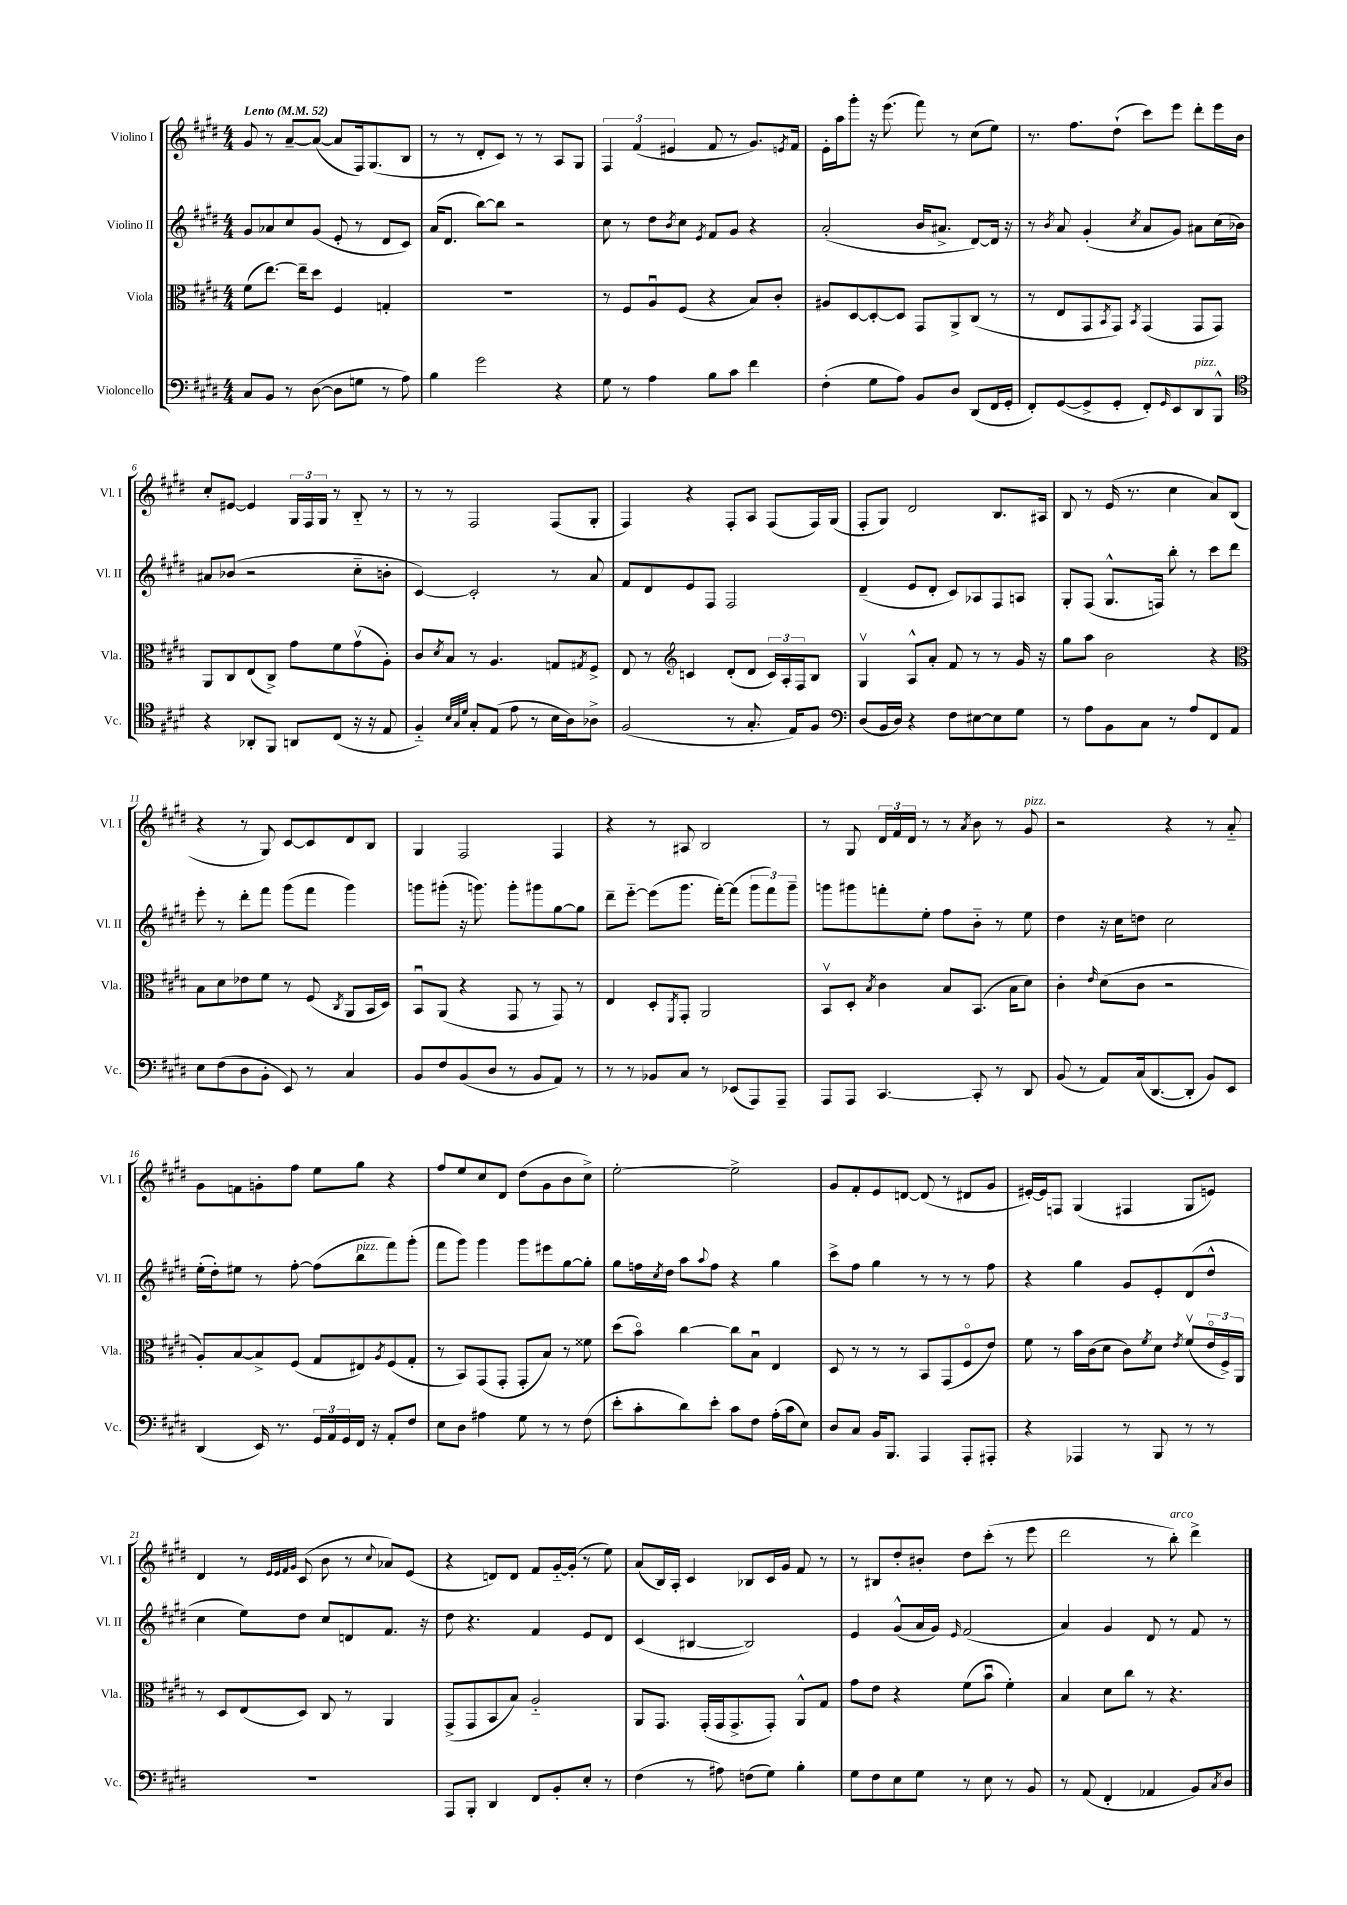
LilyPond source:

<<
\new StaffGroup <<
\new Staff = "s0" \with { instrumentName = "Violino I" shortInstrumentName = "Vl. I" } {
    \clef treble \key e \major \numericTimeSignature \time 4/4 \tempo "Lento" 4 = 52
    gis'8 r8 a'8~-- a'8~( a'8 fis16) gis8.( b8 |
    r8 r8 dis'8-. cis'8) r8 r8 a8 gis8 |
    \tuplet 3/2 { fis4 fis'4( eis'4 } fis'8 r8 gis'8.) \acciaccatura { e'8 } fis'16 |
    e'16-. a''16 gis'''8-. r16 e'''8.( fis'''8) r8 cis''8( e''8) |
    r8. fis''8. dis''8-!( cis'''8) e'''8 dis'''8-. e'''16 b'16 |
    cis''8-. eis'8~ eis'4 \tuplet 3/2 { gis16 fis16 gis16 } r8 b8-_ r8 |
    r8 r8 fis2 fis8( gis8-. |
    fis4) r4 fis8-. a8 fis8( fis16) gis16( |
    fis8-. gis8) dis'2 b8. ais16 |
    b8 r8 e'16( r8. cis''4 a'8) b8( |
    r4 r8 gis8) cis'8~ cis'8 dis'8 b8 |
    gis4 fis2 fis4 |
    r4 r8 ais8 b2 |
    r8 gis8 \tuplet 3/2 { dis'16 fis'16 dis'16 } r8 r8 \acciaccatura { a'8 } b'8 r8 gis'8^\markup { \italic "pizz." } |
    r2 r4 r8 a'8-_ |
    gis'8 f'8 g'8-. fis''8 e''8 gis''8 r4 |
    fis''8 e''8 cis''8 dis'8 dis''8( gis'8 b'8 cis''8->) |
    e''2~-. e''2-> |
    gis'8 fis'8-. e'8 d'8~ d'8( r8 dis'8 gis'8 |
    eis'16~-.) eis'16 f8 gis4( fis4 gis8 e'8) |
    dis'4 r8 \grace { e'32 e'32 fis'32 gis'32 } cis'8( b'8 r8 \appoggiatura { cis''8 } aes'8) e'8( |
    r4 d'8) d'8 fis'8 gis'16~-_ gis'16-.( r8 e''8) |
    a'8( b16) a16-. cis'4 bes8 cis'16 gis'16 fis'8 r8 |
    r8 bis8 dis''8-. bis'8-. dis''8 cis'''8-.( r8 e'''8 |
    dis'''2 r8 b''8-.^\markup { \italic "arco" }) dis'''4-> \bar "|." |
}
\new Staff = "s1" \with { instrumentName = "Violino II" shortInstrumentName = "Vl. II" } {
    \clef treble \key e \major \numericTimeSignature \time 4/4
    gis'8 aes'8 cis''8 gis'8( e'8-. r8 dis'8 cis'8) |
    a'16( dis'8. b''8~) b''8 r2 |
    cis''8 r8 dis''8 \acciaccatura { b'8 } cis''8 \acciaccatura { e'8 } fis'8 gis'8 r4 |
    a'2-.( b'16 ais'8.-> dis'8~) dis'16 r16 |
    r8 \acciaccatura { b'8 } a'8 gis'4-.( \acciaccatura { cis''8 } a'8 gis'8) ais'8 cis''16( bes'16) |
    ais'8 bes'8( r2 cis''8-_ b'8-. |
    cis'4~) cis'2-. r8 a'8 |
    fis'8 dis'8 e'8 fis8 fis2 |
    dis'4--( e'8 dis'8-. cis'8) aes8 fis8 a8 |
    gis8-. fis8( gis8.-^ f16) b''8-. r8 cis'''8 dis'''8 |
    e'''8-. r8 dis'''8-. fis'''8 gis'''8( fis'''8 gis'''4) |
    g'''8 gis'''8-.( r16 g'''8.) g'''8-. gis'''8 gis''8~ gis''8 |
    dis'''8-- e'''8~-_ e'''8( gis'''8. fis'''16~-.) fis'''8( \tuplet 3/2 { gis'''8 fis'''8) gis'''8-- } |
    g'''8 gis'''8 f'''8-. e''8-. fis''8 b'8-_ r8 e''8 |
    dis''4 r16 cis''16 d''8 cis''2 |
    e''16-.( dis''16-.) eis''8 r8 fis''8~-. fis''8( b''8^\markup { \italic "pizz." } fis'''8) gis'''8-.( |
    fis'''8 gis'''8) gis'''4 gis'''8 eis'''8 gis''8~ gis''8-. |
    gis''8 f''16 \acciaccatura { cis''8 } dis''16 a''8 \appoggiatura { a''8 } f''8 r4 gis''4 |
    cis'''8-> fis''8 gis''4 r8 r8 r8 fis''8 |
    r4 gis''4 gis'8 e'8-. dis'8( dis''8-^ |
    cis''4 e''8) dis''8 cis''8 d'8 fis'8. r16 |
    dis''8 r4. fis'4 e'8 dis'8 |
    cis'4( bis4~ bis2) |
    e'4 gis'8-^( a'16 gis'16) \grace { e'16 } fis'2( |
    a'4) gis'4 dis'8 r8 fis'8 r8 \bar "|." |
}
\new Staff = "s2" \with { instrumentName = "Viola" shortInstrumentName = "Vla." } {
    \clef alto \key e \major \numericTimeSignature \time 4/4
    fis'8( e''8.~) e''16-- dis''8 fis4 g4-. |
    R1 |
    r8 fis8 a8\downbow fis8( r4 b8) cis'8-. |
    ais8 dis8~ dis8~-. dis8 gis,8 a,8-> cis8( r8 |
    r8 e8 gis,8 \acciaccatura { b,8 } gis,8) \acciaccatura { b,8 } gis,4( gis,8 gis,8) |
    a,8 cis8 e8( cis8->) gis'8 fis'8 gis'8\upbow( a8-.) |
    cis'8 \acciaccatura { dis'8 } b8 r8 a4. g8 \acciaccatura { gis8 } fis8-> |
    e8 r8 \clef treble c'4 dis'8-.( dis'8 \tuplet 3/2 { c'16) a16-. fis16 } b8 |
    gis4\upbow a8-^ a'8-. fis'8 r8 r8 gis'16 r16 |
    gis''8 a''8 b'2 r4 |
    \clef alto b8 dis'8 ees'8 fis'8 r8 fis8( \acciaccatura { cis8 } a,8 b,16 dis16) |
    b,8\downbow a,8( r4 gis,8 r8 gis,8) r8 |
    e4 dis8-. \acciaccatura { fis,8 } gis,8-. a,2 |
    b,8\upbow dis8-. \acciaccatura { b8 } cis'4 b8 b,8.( b16 dis'8) |
    cis'4-. \grace { e'16 } dis'8( cis'8 r2 |
    a8-.) b8~ b8-> fis8( gis8 eis8) \acciaccatura { a8 } fis8( gis8-. |
    r8 b,8) gis,8( gis,8-. gis,8-. b8) r8 fisis'8 |
    dis''8( b'8\flageolet) cis''4~ cis''8 b8\downbow e4 |
    dis8 r8 r8 r8 b,8 gis,8( fis8\flageolet e'8) |
    fis'8 r8 b'16 cis'16( dis'8 cis'8) \acciaccatura { fis'8 } dis'8 \acciaccatura { e'8 } fis'8\upbow( \tuplet 3/2 { e'16\flageolet fis16->) a,16 } |
    r8 dis8 e8( dis8) cis8 r8 a,4 |
    gis,8->( gis,8 b,8 b8) a2-_ |
    a,8 gis,8. gis,16-.( gis,16 gis,8.-> gis,8-.) a,8-^ gis8 |
    gis'8 e'8 r4 fis'8( b'8\downbow fis'4-.) |
    b4 dis'8 cis''8 r8 r4. \bar "|." |
}
\new Staff = "s3" \with { instrumentName = "Violoncello" shortInstrumentName = "Vc." } {
    \clef bass \key e \major \numericTimeSignature \time 4/4
    cis8 b,8 r8 dis8~( dis8 g8 r8 a8) |
    b4 gis'2 r4 |
    gis8 r8 a4 b8 cis'8 fis'4 |
    fis4-.( gis8 a8) b,8 dis8 dis,8( fis,16 gis,16-. |
    fis,8-.) gis,8~( gis,8-> gis,8-. fis,8-.) \grace { gis,16 } e,8 dis,8^\markup { \italic "pizz." } b,,8-^ |
    \clef tenor r4 aes,8-. fis,8 a,8 cis8( r16 r16 e8 |
    fis4-_) \grace { b32 gis32 dis'32 } gis8-. e8( e'8 r8 b16 a16) aes8-> |
    fis2( r8 gis8.-. e16) fis8 |
    \clef bass dis8( b,16 dis16) r4 fis8 eis8~ eis8 gis8 |
    r8 a8 b,8 cis8 r8 a8 fis,8 a,8 |
    e8 fis8( dis8 b,8-. e,8) r8 cis4 |
    b,8 fis8 b,8( dis8 r8 b,8 a,8) r8 |
    r8 r8 bes,8 cis8 r8 ees,8( a,,8) a,,8-- |
    a,,8 a,,8 cis,4.~ cis,8-. r8 dis,8 |
    b,8( r8 a,8) cis16( dis,8.~ dis,8-. b,8) e,8 |
    dis,4( e,16) r8. \tuplet 3/2 { gis,16 a,16 gis,16 } fis,16 r16 a,8-. fis8 |
    e8 dis8 ais4 gis8 r8 r8 fis8( |
    e'8-. cis'8-. dis'8) e'8-. cis'8 fis8 a16-.( cis'16 e8) |
    dis8 cis8 b,16 b,,8. a,,4 a,,8-. ais,,8-. |
    r4 aes,,4 r8 b,,8 r8 r8 |
    R1 |
    a,,8 b,,8-. dis,4 fis,8 b,8-. e8-. r8 |
    fis4( r8 ais8) f8( gis8) b4-. |
    gis8 fis8 e8 gis8 r8 e8 r8 b,8 |
    r8 a,8( fis,4-. aes,4 b,8) \acciaccatura { cis8 } dis8 \bar "|." |
}
>>
>>
